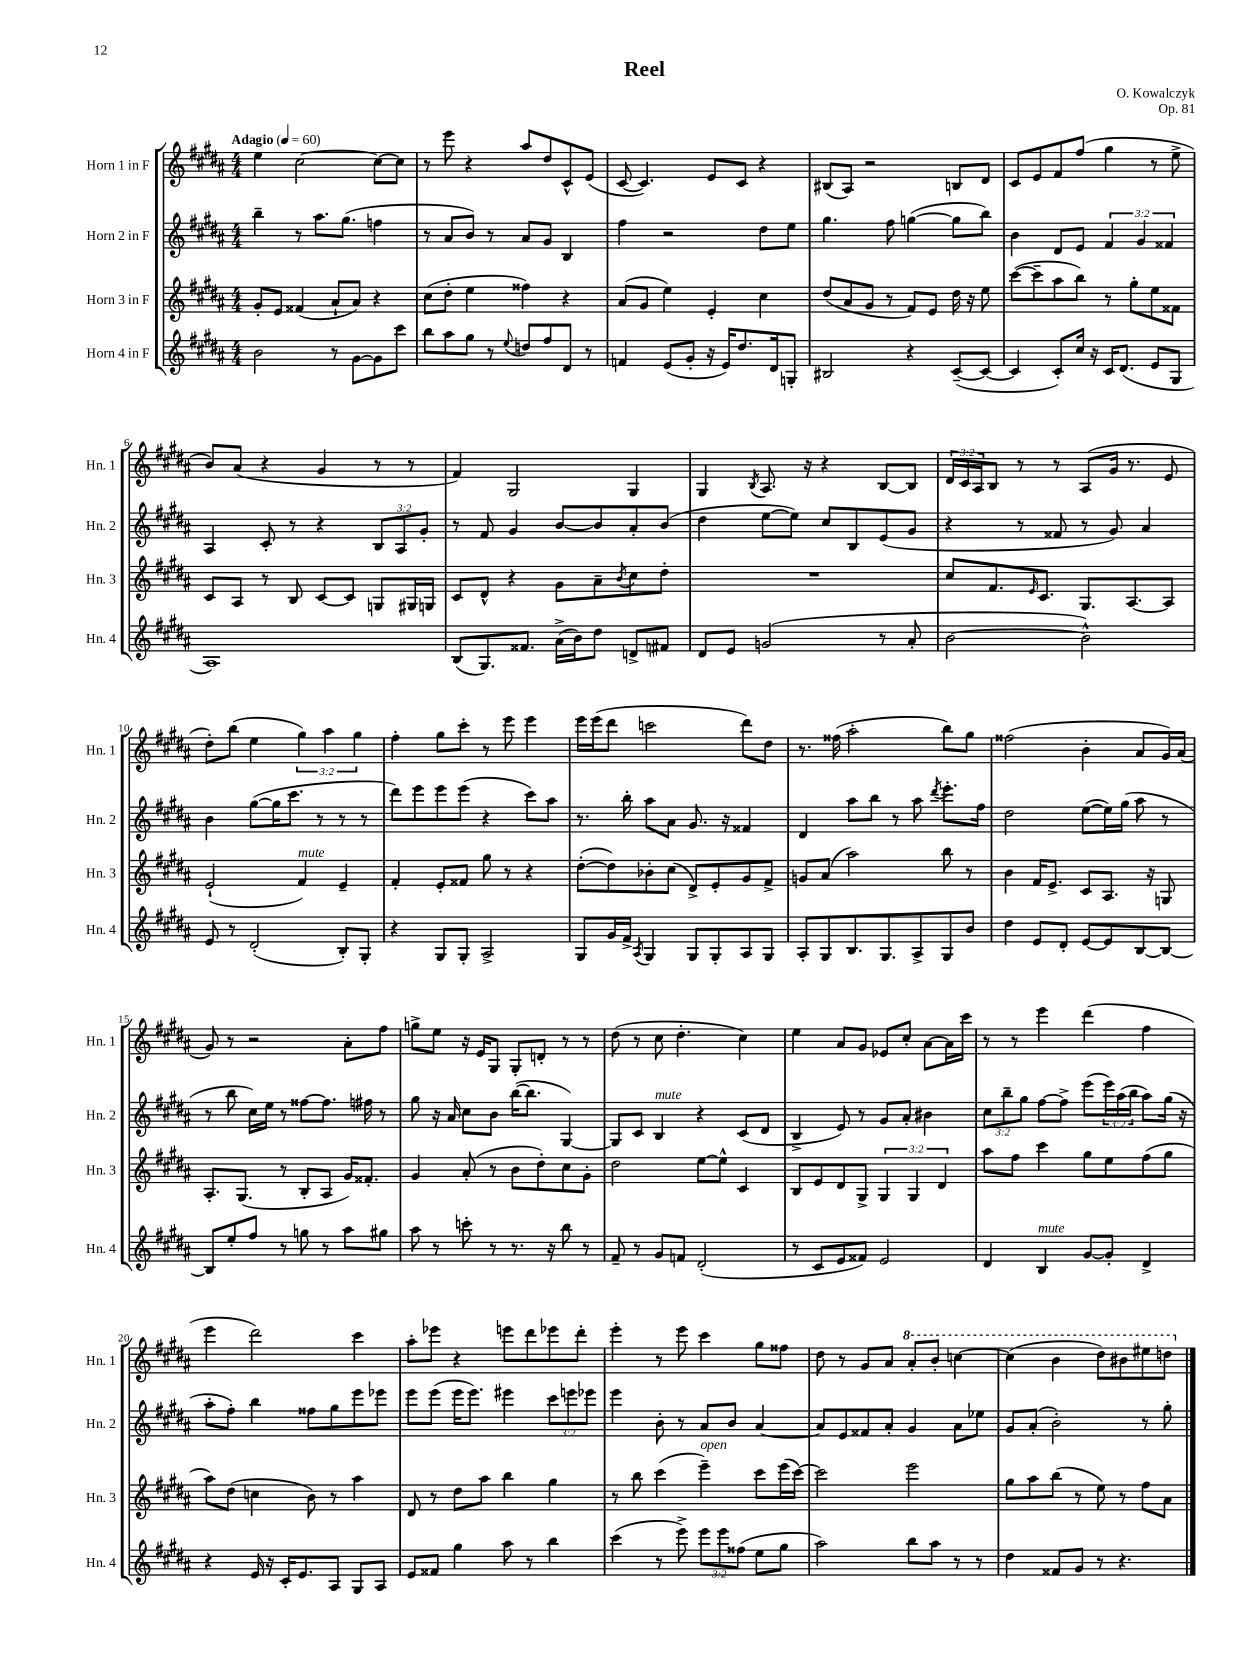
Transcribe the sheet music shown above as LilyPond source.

\header { title = "Reel" composer = "O. Kowalczyk" opus = "Op. 81" }
<<
\new StaffGroup <<
\new Staff = "s0" \with { instrumentName = "Horn 1 in F" shortInstrumentName = "Hn. 1" } {
    \clef treble \key b \major \numericTimeSignature \time 4/4 \override Staff.TupletNumber.text = #tuplet-number::calc-fraction-text \tempo "Adagio" 4 = 60
    e''4 cis''2~ cis''8~ cis''8 |
    r8 e'''8 r4 ais''8 dis''8 cis'8-^ e'8( |
    cis'8~ cis'4.) e'8 cis'8 r4 |
    bis8( ais8) r2 b8 dis'8 |
    cis'8 e'8 fis'8 fis''8( gis''4 r8 e''8-> |
    b'8) ais'8( r4 gis'4 r8 r8 |
    fis'4) gis2 gis4 |
    gis4 \acciaccatura { b8 } ais8. r16 r4 b8~ b8 |
    \tuplet 3/2 { dis'16 cis'16 ais16 } b8 r8 r8 ais8( gis'16 r8. e'8 |
    dis''8-.) b''8( e''4 \tuplet 3/2 { gis''4) ais''4 gis''4 } |
    fis''4-. gis''8 cis'''8-. r8 e'''8 e'''4 |
    e'''16 e'''16( dis'''8 c'''2 dis'''8) dis''8 |
    r8. fisis''16( ais''2-. b''8) gis''8 |
    fisis''2( b'4-. ais'8 gis'16) ais'16( |
    gis'8) r8 r2 ais'8-. fis''8 |
    g''8-> e''8 r16 e'16 gis8 gis8-. d'8-. r8 r8 |
    dis''8( r8 cis''8 dis''4.-. cis''4) |
    e''4 ais'8 gis'8 ees'8 cis''8-. ais'8~ ais'16 cis'''16 |
    r8 r8 e'''4 dis'''4( fis''4 |
    e'''4 dis'''2) cis'''4 |
    ais''8-. ees'''8 r4 e'''8 dis'''8 ees'''8 dis'''8-. |
    e'''4-. r8 e'''8 cis'''4 gis''8 fisis''8 |
    dis''8 r8 gis'8 ais'8 \ottava #1 ais''8-. b''8-. c'''4~ |
    c'''4( b''4 dis'''8) bis''8 eis'''8 d'''8 \ottava #0 \bar "|." |
}
\new Staff = "s1" \with { instrumentName = "Horn 2 in F" shortInstrumentName = "Hn. 2" } {
    \clef treble \key b \major \numericTimeSignature \time 4/4 \override Staff.TupletNumber.text = #tuplet-number::calc-fraction-text
    b''4-- r8 ais''8. gis''8.( f''4 |
    r8 ais'8 b'8) r8 ais'8 gis'8 b4 |
    fis''4 r2 dis''8 e''8 |
    gis''4. fis''8 g''4~( g''8 b''8) |
    b'4 dis'8 e'8 \tuplet 3/2 { fis'4 gis'4 fisis'4 } |
    ais4 cis'8-. r8 r4 \tuplet 3/2 { b8 ais8 gis'8-. } |
    r8 fis'8 gis'4 b'8~ b'8 ais'8-. b'8( |
    dis''4 e''8~ e''8) cis''8 b8 e'8( gis'8 |
    r4 r8 fisis'8 r8 gis'8) ais'4 |
    b'4 gis''8~( gis''16 cis'''8. r8 r8 r8 |
    dis'''8) e'''8 e'''8 e'''8( r4 cis'''8) ais''8 |
    r8. b''16-. ais''8 ais'8 gis'8. r16 fisis'4 |
    dis'4 ais''8 b''8 r8 ais''8 \acciaccatura { dis'''8 } e'''8.-. fis''16 |
    dis''2 e''8~( e''16) gis''16( ais''8 r8 |
    r8 b''8 cis''16) e''16 r8 fisis''8~ fisis''8. fis''16 r8 |
    gis''8 r16 ais'16 cis''8 b'8 b''16~( b''8. gis4~) |
    gis8 cis'8 b4^\markup { \italic "mute" } r4 cis'8( dis'8 |
    b4-> e'8) r8 gis'8 ais'8-. bis'4 |
    \tuplet 3/2 { cis''8 b''8-- gis''8 } fis''8~ fis''8-> e'''8( \tuplet 3/2 { e'''16) ais''16( b''16 } ais''8) gis''16( r16 |
    ais''8-. fis''8-.) b''4 fisis''8 gis''8 e'''8 ees'''8 |
    e'''8 e'''8( e'''16 e'''8.) eis'''4 \tuplet 3/2 { cis'''8 e'''8 ees'''8 } |
    e'''4 b'8-. r8 ais'8 b'8 ais'4~ |
    ais'8 e'8 fisis'8 ais'8-. gis'4 ais'8 ees''8 |
    gis'8 ais'8-.( b'2-.) r8 gis''8-. \bar "|." |
}
\new Staff = "s2" \with { instrumentName = "Horn 3 in F" shortInstrumentName = "Hn. 3" } {
    \clef treble \key b \major \numericTimeSignature \time 4/4 \override Staff.TupletNumber.text = #tuplet-number::calc-fraction-text
    gis'8-. e'8 fisis'4( ais'8-! ais'8) r4 |
    cis''8( dis''8-. e''4 fisis''4) r4 |
    ais'8( gis'8 e''4) e'4-. cis''4 |
    dis''8( ais'8 gis'8 r8 fis'8) e'8 dis''16 r16 e''8 |
    cis'''8~( cis'''8-- ais''8 b''8) r8 gis''8-. e''8 fisis'8 |
    cis'8 ais8 r8 b8 cis'8~ cis'8 g8 gis16 g16 |
    cis'8 dis'8-^ r4 gis'8 ais'8-- \acciaccatura { b'8 } cis''8 dis''8-. |
    R1 |
    cis''8 fis'8. \grace { e'16 } cis'8. gis8. ais8.~ ais8 |
    e'2-!( fis'4^\markup { \italic "mute" }) e'4-- |
    fis'4-. e'8-. fisis'8 gis''8 r8 r4 |
    dis''8~-.( dis''8) bes'8-. cis''8( dis'8->) e'8-. gis'8 fis'8-> |
    g'8 ais'8( ais''2) b''8 r8 |
    b'4 fis'16 e'8.-> cis'8 ais8. r16 g8 |
    ais8.-. gis8.( r8 b8-. ais8 gis'16) fisis'8.-. |
    gis'4 ais'8-.( r8 b'8 dis''8-.) cis''8 gis'8-. |
    dis''2 e''8~ e''8-^ cis'4 |
    b8 e'8 dis'8 gis8-> \tuplet 3/2 { gis4 gis4 dis'4 } |
    ais''8 fis''8 cis'''4 gis''8 e''8 fis''8( gis''8 |
    ais''8) dis''8( c''4 b'8) r8 ais''4 |
    dis'8 r8 dis''8 ais''8 b''4 gis''4 |
    r8 b''8 cis'''4( e'''4--^\markup { \italic "open" }) cis'''8 e'''16( cis'''16~) |
    cis'''2 e'''2 |
    gis''8 ais''8 b''8( r8 e''8) r8 fis''8 ais'8 \bar "|." |
}
\new Staff = "s3" \with { instrumentName = "Horn 4 in F" shortInstrumentName = "Hn. 4" } {
    \clef treble \key b \major \numericTimeSignature \time 4/4 \override Staff.TupletNumber.text = #tuplet-number::calc-fraction-text
    b'2 r8 gis'8~ gis'8 cis'''8 |
    b''8 ais''8 gis''8 r8 \appoggiatura { e''8 } d''8 fis''8 dis'8 r8 |
    f'4 e'8( gis'8-. r16 e'16) dis''8. dis'16 g8-. |
    bis2 r4 cis'8~--( cis'8~ |
    cis'4 cis'8-.) cis''16 r16 cis'16 dis'8.( e'8 gis8 |
    ais1) |
    b8( gis8.) fisis'8. ais'16->( b'16) dis''8 d'8-> fis'8 |
    dis'8 e'8 g'2( r8 ais'8-. |
    b'2~ b'2-^) |
    e'8 r8 dis'2-.( b8-.) gis8-. |
    r4 gis8 gis8-. ais2-> |
    gis8 gis'16 fis'16-> \acciaccatura { ais8 } gis4 gis8 gis8-. ais8 gis8 |
    ais8-. gis8 b8. gis8. ais8-> gis8 b'8 |
    dis''4 e'8 dis'8-. e'8~ e'8 b8~ b8~ |
    b8 e''8-. fis''8 r8 g''8 r8 ais''8 gis''8 |
    ais''8 r8 c'''8-. r8 r8. r16 b''8 r8 |
    fis'8-- r8 gis'8 f'8 dis'2-.( |
    r8 cis'8 e'8 fisis'8) e'2 |
    dis'4 b4^\markup { \italic "mute" } gis'8~ gis'8-. dis'4-> |
    r4 e'16 r16 cis'16-. e'8. ais8 gis8 ais8 |
    e'8 fisis'8 gis''4 ais''8 r8 b''4 |
    cis'''4( r8 e'''8->) \tuplet 3/2 { e'''8 e'''8 fisis''8( } e''8 gis''8 |
    ais''2) b''8 ais''8 r8 r8 |
    dis''4 fisis'8 gis'8 r8 r4. \bar "|." |
}
>>
>>
